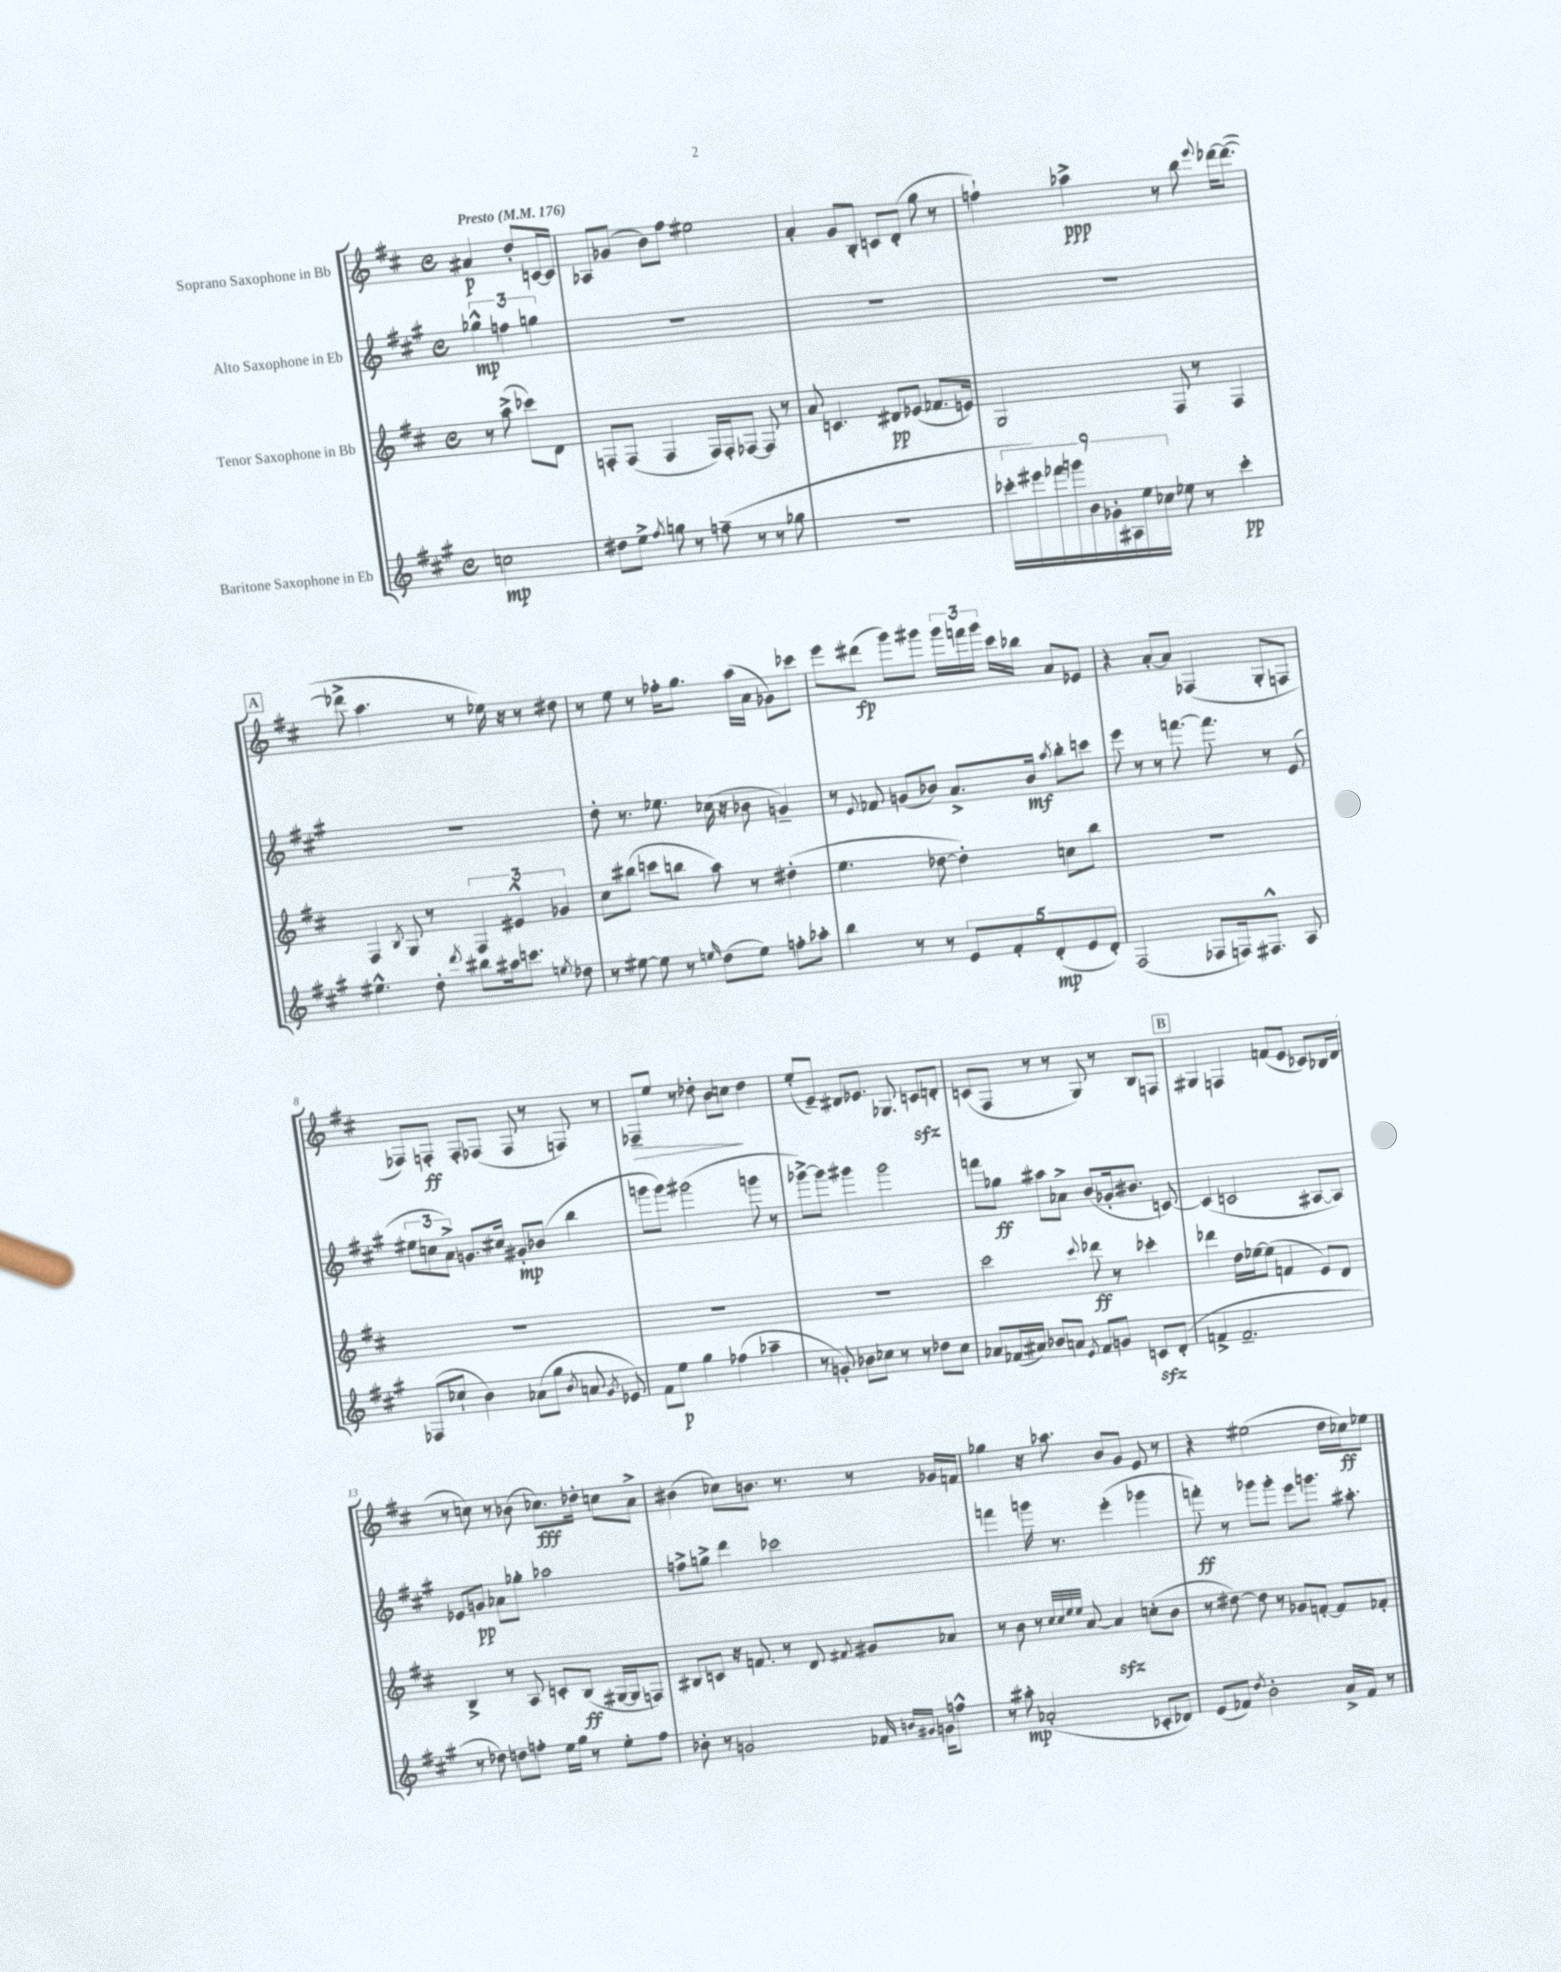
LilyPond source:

<<
\new StaffGroup <<
\new Staff = "s0" \with { instrumentName = "Soprano Saxophone in Bb" } {
    \clef treble \key d \major \defaultTimeSignature \time 4/4 \partial 2 \tempo "Presto" 4 = 176
    \autoBeamOff ais'4\p d''8[-. c'16~ c'16] |
    aes8[ ges'8]( b'8[) fis''8] eis''2 |
    a'4-. g'8[ b8]-. c'8[ d'8]-.( g''8 r8 |
    f''4-!) aes''4->\ppp r8 b''8 \appoggiatura { e'''8 } des'''16[~ des'''8.]~( |
    \mark \markup { \box "A" } des'''8-> a''4. r8 ees''16) r16 r8 dis''8 |
    r8 e''8 r8 fes''16[-. g''8.] a''16[( a'16] ges'8[) ces'''8] |
    e'''8[ dis'''8]\fp( g'''8[) gis'''8] \tuplet 3/2 { gis'''16[ f'''16 gis'''16] } cis'''16[ bes''16] a'8[ ees'8] |
    r4 a'8[~-. a'8] fes4( g8[-. f8] |
    fes8[) f8]-.\ff f8[-. fes8]( fes8 r8 f8) r8 |
    fes8[--\> e''8] r8 des''8-. b'8[ c''8]\! des''4 |
    e''8[-.( e'8]--) dis'8[ ees'8.] ges8. c'8[\sfz d'8]-. |
    c'8[( fis8] r8 r8 g8) r8 b8[ f8] |
    \mark \markup { \box "B" } gis4 f4 f'8[( e'8] ces'8[) bes16 d'16]( |
    r8 c''8) r8 bes'8( ces''8.[\fff) des''16]-. c''8[ a'8]-> |
    bis'4( ces''8[) b'8.] r8. r8 ges'16[ f'16] |
    ges''4 r16 aes''8. b'8[ g'8] e'8 r8 |
    r4 eis''2( d''16[ ces''16\ff) ees''8] \bar "|." |
}
\new Staff = "s1" \with { instrumentName = "Alto Saxophone in Eb" } {
    \clef treble \key a \major \defaultTimeSignature \time 4/4 \partial 2
    \autoBeamOff \tuplet 3/2 { ges''4-^\mp f''4 g''4 } |
    R1 |
    R1 |
    R1 |
    \mark \markup { \box "A" } R1 |
    d''8-. r8. ees''8. ces''16( r16 bes'8 g'4--) |
    r8 \appoggiatura { e'8 } fes'8 g'8[( bes'8]) a'8.[-> bes'16]\mf \acciaccatura { a''8 } b''8[-. c'''8] |
    e'''8 r8 r8 f'''8.~ f'''8. r8 e'8( |
    \tuplet 3/2 { eis''8[ c''8 a'8]->) } g'8.[ cis''16] gis'8[-.\mp bes'8]( b''4 |
    g'''8[ g'''8]) gis'''2( g'''8 r8 |
    ges'''8[~->) ges'''8] gis'''4 gis'''2 |
    f'''8[ ges''8]\ff ais''8[ aes'8]-> b'8[( ges'16-. bis'8.] c'8~) |
    \mark \markup { \box "B" } c'4( c'2 ais8[~ ais8]) |
    ees'8[ g'8]\pp aes'8[ ges''8]-. aes''2 |
    f''8[-> g''8]-> d'''4 ces'''2 |
    f'''4 g'''16 r8. e'''4-.( ges'''4 |
    f'''8-.\ff) r8 ges'''8[ ges'''8]-. e'''8[ g'''8.] ais''8.-. \bar "|." |
}
\new Staff = "s2" \with { instrumentName = "Tenor Saxophone in Bb" } {
    \clef treble \key d \major \defaultTimeSignature \time 4/4 \partial 2
    \autoBeamOff r8 a''8->( ces'''8[) d'8] |
    f8[-. f8]( f4 f16[) f16-. fes8]~ fes8 r8 |
    a'8 c'4. dis'8[\pp ees'8]( fes'8.[ e'16]) |
    g2 fis8 r8 fis4 |
    \mark \markup { \box "A" } fis4 \acciaccatura { b8 } g8 r8 \tuplet 3/2 { fis4 eis'4-^ ges'4 } |
    cis''8[ bis''8]( c'''8[ b''8] a''8) r8 dis''4-.( |
    e''4. des''8~ des''4-.) c''8[ b''8] |
    R1 |
    R1 |
    R1 |
    R1 |
    cis'''2 \appoggiatura { cis'''8 } des'''8\ff r8 ces'''4-. |
    \mark \markup { \box "B" } des'''4 d''16[ ees''16~ ees''8]( f'4 e'8[) d'8] |
    b4-> r8 a8 c'8[-. b8]\ff( gis16[~ gis16 f8]) |
    bis8[ c'8] r16 f'8. r8 d'8 \acciaccatura { fis'8 } gis'8[ aes'8] |
    r8 b'8 r8 \grace { cis''32[ cis''32 e''32 e''32] } a'8~ a'4\sfz c''8[-.( b'8] |
    r8 dis''8~) dis''8 r8 ges'8[ f'8]~-. f'8[ fes'8]-. \bar "|." |
}
\new Staff = "s3" \with { instrumentName = "Baritone Saxophone in Eb" } {
    \clef treble \key a \major \defaultTimeSignature \time 4/4 \partial 2
    \autoBeamOff c''2\mp |
    dis''8[ e''8]-> \acciaccatura { fis''8 } g''8 r8 f''8--( r8 r8 ges''8 |
    R1 |
    \tuplet 9/8 { ces'''16[-. eis'''16) fes'''16 g'''16 b'16 ges'16-. ais16 e''16 ces''16] } ees''8 r8 ces'''4-.\pp |
    \mark \markup { \box "A" } eis''4.-^ d''8-. \acciaccatura { d'''8 } bis''8[ ais''16 c'''8.] \acciaccatura { e''8 } des''8 |
    r8 eis''8~ eis''8 r8 \grace { e''16 } d''8[( e''8]) f''8[-. aes''8]-. |
    b''4 r8 r8 \tuplet 5/4 { e'8[ fis'8-. d'8-.\mp( e'8 d'8]-.) } |
    fis2( fes8[ f16) fis8.]-^ a8 |
    fes8[( ces''8]-! b'4) aes'8[( gis''8] \acciaccatura { b'8 } a'8 \acciaccatura { gis'8 } ees'8) |
    fis'8[ e''8]\p gis''4 fes''4( aes''4-- |
    r8 g'8-.) bes'8[ ces''8] r8 r8 des''8[ ces''8] |
    aes'8[ fes'16( ais'16]) bes'8[ a'8] \acciaccatura { e'8 } fes'8[ g'8] c'8[\sfz d'8]-.( |
    \mark \markup { \box "B" } f'4-> f'2.-- |
    r8 des''8) d''8[ f''8]-. e''16[ gis''16] r8 e''8[-. f''8] |
    bes'8-. r8 g'2 fes'16 \grace { b'16[ gis'16] } g'16[ f''8]-^ |
    r8 ais''8-.\mp aes'2-.( ces'8[-. des'8]) |
    e'8[( fes'8]) \acciaccatura { d''8 } b'2-. a'16[-> fes'16] r8 \bar "|." |
}
>>
>>
